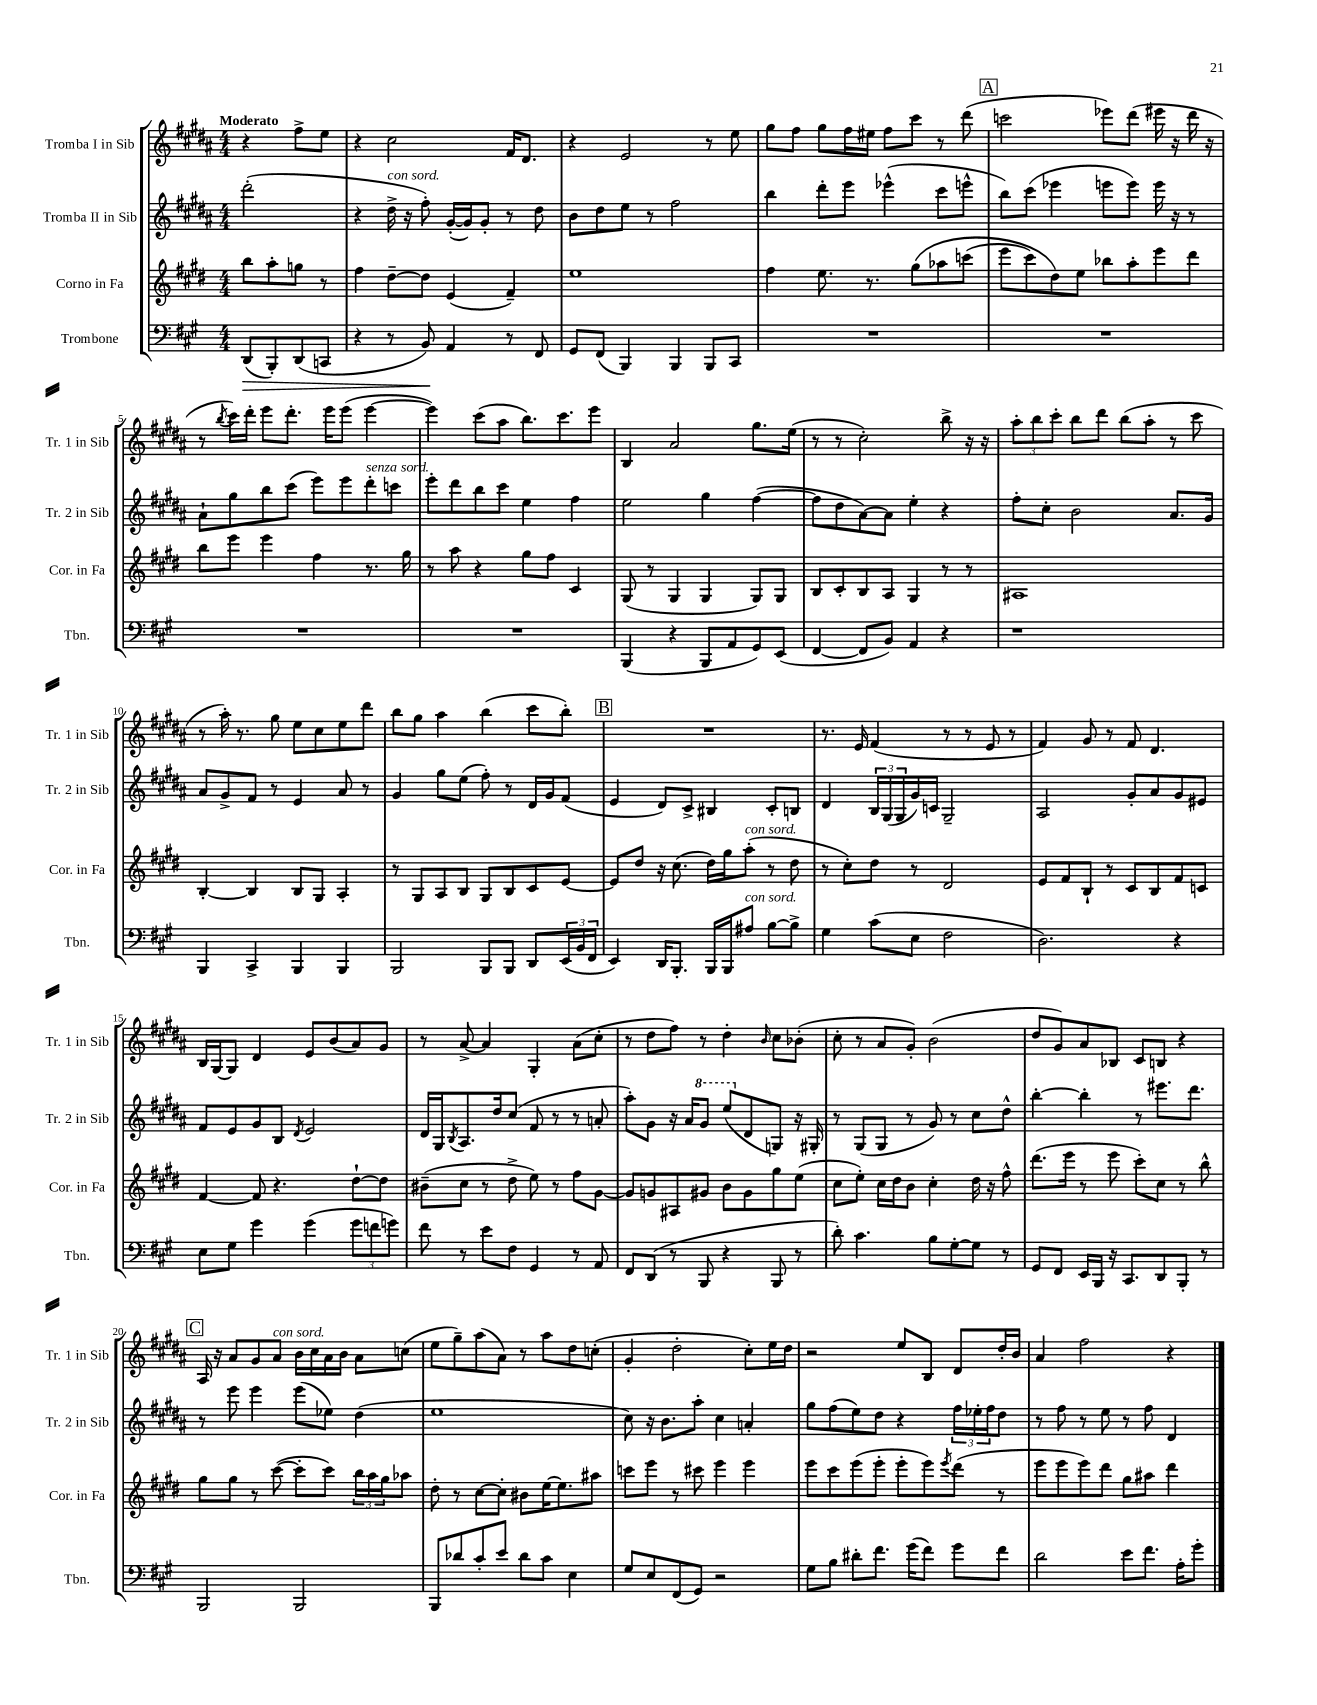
<<
\new StaffGroup <<
\new Staff = "s0" \with { instrumentName = "Tromba I in Sib" shortInstrumentName = "Tr. 1 in Sib" } {
    \clef treble \key b \major \numericTimeSignature \time 4/4 \partial 2 \tempo "Moderato"
    r4 fis''8-> e''8 |
    r4 cis''2 fis'16 dis'8. |
    r4 e'2 r8 e''8 |
    gis''8 fis''8 gis''8 fis''16 eis''16 fis''8 cis'''8 r8 dis'''8( |
    \mark \markup { \box "A" } c'''2 ees'''8) dis'''8( eis'''16 r16 dis'''16 r16 |
    r8 \acciaccatura { b''8 } cis'''16) dis'''16-. e'''8 dis'''8.-. e'''16 e'''8( e'''4~ |
    e'''4) cis'''8( ais''8 b''8.) cis'''8. e'''8 |
    b4 ais'2 gis''8. e''16( |
    r8 r8 cis''2-.) b''8-> r16 r16 |
    \tuplet 3/2 { ais''8-. b''8 cis'''8-. } b''8 dis'''8 b''8( ais''8-. r8 cis'''8 |
    r8 ais''16-.) r8. gis''8 e''8 cis''8 e''8 dis'''8 |
    b''8 gis''8 ais''4 b''4( cis'''8 b''8-.) |
    \mark \markup { \box "B" } R1 |
    r8. e'16 fis'4( r8 r8 e'8 r8 |
    fis'4) gis'8 r8 fis'8 dis'4. |
    b16 gis16~ gis8 dis'4 e'8 b'8( ais'8) gis'8 |
    r8 ais'8~-> ais'4 gis4-. ais'8( cis''8-. |
    r8 dis''8 fis''8) r8 dis''4-. \grace { b'16 } cis''8 bes'8-.( |
    cis''8-. r8 ais'8 gis'8-.) b'2( |
    dis''8 gis'8) ais'8 bes8 cis'8 b8 r4 |
    \mark \markup { \box "C" } ais16 r16 ais'8 gis'8 ais'8^\markup { \italic "con sord." } b'16 cis''16 ais'16 b'16 ais'8 c''8( |
    e''8 gis''8--) ais''8( ais'8) r8 ais''8 dis''8 c''8-.( |
    gis'4-. dis''2-. cis''8-.) e''16 dis''16 |
    r2 e''8 b8 dis'8 dis''16-. b'16 |
    ais'4 fis''2 r4 \bar "|." |
}
\new Staff = "s1" \with { instrumentName = "Tromba II in Sib" shortInstrumentName = "Tr. 2 in Sib" } {
    \clef treble \key b \major \numericTimeSignature \time 4/4 \partial 2
    dis'''2-.( |
    r4 dis''16->^\markup { \italic "con sord." } r16 fis''8-.) gis'16~-.( gis'16) gis'8-. r8 dis''8 |
    b'8 dis''8 e''8 r8 fis''2 |
    b''4 dis'''8-. e'''8 ees'''4-^( cis'''8 e'''8-^ |
    \mark \markup { \box "A" } b''8) cis'''8( ees'''4 e'''8 e'''8) e'''16 r16 r8 |
    ais'8-! gis''8 b''8 cis'''8( e'''8) e'''8 dis'''8-.^\markup { \italic "senza sord." } c'''8 |
    e'''8-. dis'''8 b''8 cis'''8 e''4 fis''4 |
    e''2 gis''4 fis''4~( |
    fis''8 dis''8 ais'8~) ais'8 e''4-. r4 |
    fis''8-. cis''8-. b'2 ais'8. gis'16 |
    ais'8 gis'8-> fis'8 r8 e'4 ais'8 r8 |
    gis'4 gis''8 e''8( fis''8-.) r8 dis'16 gis'16 fis'8( |
    \mark \markup { \box "B" } e'4 dis'8) cis'8-> bis4 cis'8-. b8 |
    dis'4 \tuplet 3/2 { b16 gis16( gis16 } gis'16) c'16 gis2-- |
    ais2 gis'8-. ais'8 gis'8 eis'8 |
    fis'8 e'8 gis'8 b8 \acciaccatura { dis'8 } e'2 |
    dis'16 gis16 \acciaccatura { b8 } ais8. dis''16 cis''8( fis'8 r8 r8 a'8-. |
    ais''8-.) gis'8 r16 ais'16 \ottava #1 gis''8 e'''8( \ottava #0 dis'8 g8) r16 gis16-. |
    r8 gis8( gis8 r8 gis'8) r8 cis''8 dis''8-^ |
    b''4~-. b''4-. r8 eis'''8. dis'''8. |
    \mark \markup { \box "C" } r8 e'''8 e'''4 e'''8( ees''8) dis''4( |
    e''1 |
    cis''8) r16 b'8. ais''8-. cis''4 a'4-. |
    gis''8 fis''8( e''8) dis''8 r4 \tuplet 3/2 { fis''16 ees''16-. fis''16 } dis''8 |
    r8 fis''8 r8 e''8 r8 fis''8 dis'4 \bar "|." |
}
\new Staff = "s2" \with { instrumentName = "Corno in Fa" shortInstrumentName = "Cor. in Fa" } {
    \clef treble \key e \major \numericTimeSignature \time 4/4 \partial 2
    b''8 a''8-. g''8 r8 |
    fis''4 dis''8~-- dis''8 e'4( fis'4--) |
    e''1 |
    fis''4 e''8. r8. gis''8\( aes''8 c'''8( |
    \mark \markup { \box "A" } e'''8 cis'''8) dis''8\) e''8 bes''8 a''8-. e'''8 dis'''8 |
    b''8 e'''8 e'''4 fis''4 r8. gis''16 |
    r8 a''8 r4 gis''8 fis''8 cis'4 |
    gis8( r8 gis4 gis4 gis8) gis8 |
    b8 cis'8-. b8 a8 gis4 r8 r8 |
    ais1 |
    b4~-. b4 b8 gis8 a4-. |
    r8 gis8 a8 b8 gis8 b8 cis'8 e'8~ |
    \mark \markup { \box "B" } e'8 dis''8 r16 cis''8.( dis''16) gis''16 a''8-.^\markup { \italic "con sord." }( r8 dis''8 |
    r8 cis''8-.) dis''8 r8 dis'2 |
    e'8 fis'8 b8-! r8 cis'8 b8 fis'8 c'8 |
    fis'4~ fis'8 r4. dis''8~-! dis''8 |
    bis'8--( cis''8 r8 dis''8-> e''8) r8 fis''8 gis'8~ |
    gis'8 g'8 ais8 gis'8 b'8 gis'8 gis''8 e''8( |
    cis''8 e''8-.) cis''16 dis''16 b'8 cis''4-. dis''16 r16 fis''8-^ |
    dis'''8.( e'''16 r8 e'''8 cis'''8-.) cis''8 r8 b''8-^ |
    \mark \markup { \box "C" } gis''8 gis''8 r8 cis'''8~( cis'''8-. cis'''8) \tuplet 3/2 { b''16 a''16 gis''16 } aes''8 |
    dis''8-. r8 cis''8~ cis''8-. bis'8 e''16~ e''8. ais''8 |
    c'''8 e'''8 r8 cis'''8 e'''4 e'''4 |
    e'''8 cis'''8 e'''8( e'''8-. e'''8-. e'''8) \acciaccatura { e'''8 } dis'''8( r8 |
    e'''8 e'''8 e'''8) dis'''8 gis''8 ais''8 dis'''4 \bar "|." |
}
\new Staff = "s3" \with { instrumentName = "Trombone" shortInstrumentName = "Tbn." } {
    \clef bass \key a \major \numericTimeSignature \time 4/4 \partial 2
    d,8\>( b,,8-.) d,8( c,8 |
    r4 r8 b,8\!) a,4 r8 fis,8 |
    gis,8 fis,8( b,,4) b,,4 b,,8 cis,8 |
    R1 |
    \mark \markup { \box "A" } R1 |
    R1 |
    R1 |
    b,,4( r4 b,,8 a,8 gis,8) e,8( |
    fis,4~ fis,8 b,8) a,4 r4 |
    r1 |
    b,,4 cis,4-> b,,4 b,,4 |
    b,,2 b,,8 b,,8 d,8 \tuplet 3/2 { e,16( b,16 fis,16 } |
    \mark \markup { \box "B" } e,4) d,16 b,,8.-. b,,16 b,,16 ais8^\markup { \italic "con sord." } b8~ b8-> |
    gis4 cis'8( e8 fis2 |
    d2.) r4 |
    e8 gis8 gis'4 gis'4( \tuplet 3/2 { gis'8 f'8 g'8) } |
    fis'8 r8 e'8 fis8 gis,4 r8 a,8 |
    fis,8 d,8( r8 b,,8 r4 b,,8 r8 |
    d'8-.) cis'4. b8 gis8~-. gis8 r8 |
    gis,8 fis,8 e,16 b,,16 r16 cis,8. d,8 b,,8-. r8 |
    \mark \markup { \box "C" } b,,2 b,,2 |
    b,,8 des'8 cis'8-. e'8 des'8 cis'8 e4 |
    gis8 e8 fis,8( gis,8) r2 |
    gis8 b8 dis'8-. fis'8. gis'16( fis'8) gis'8 fis'8 |
    d'2 e'8 fis'8. a16-. gis'8-. \bar "|." |
}
>>
>>
